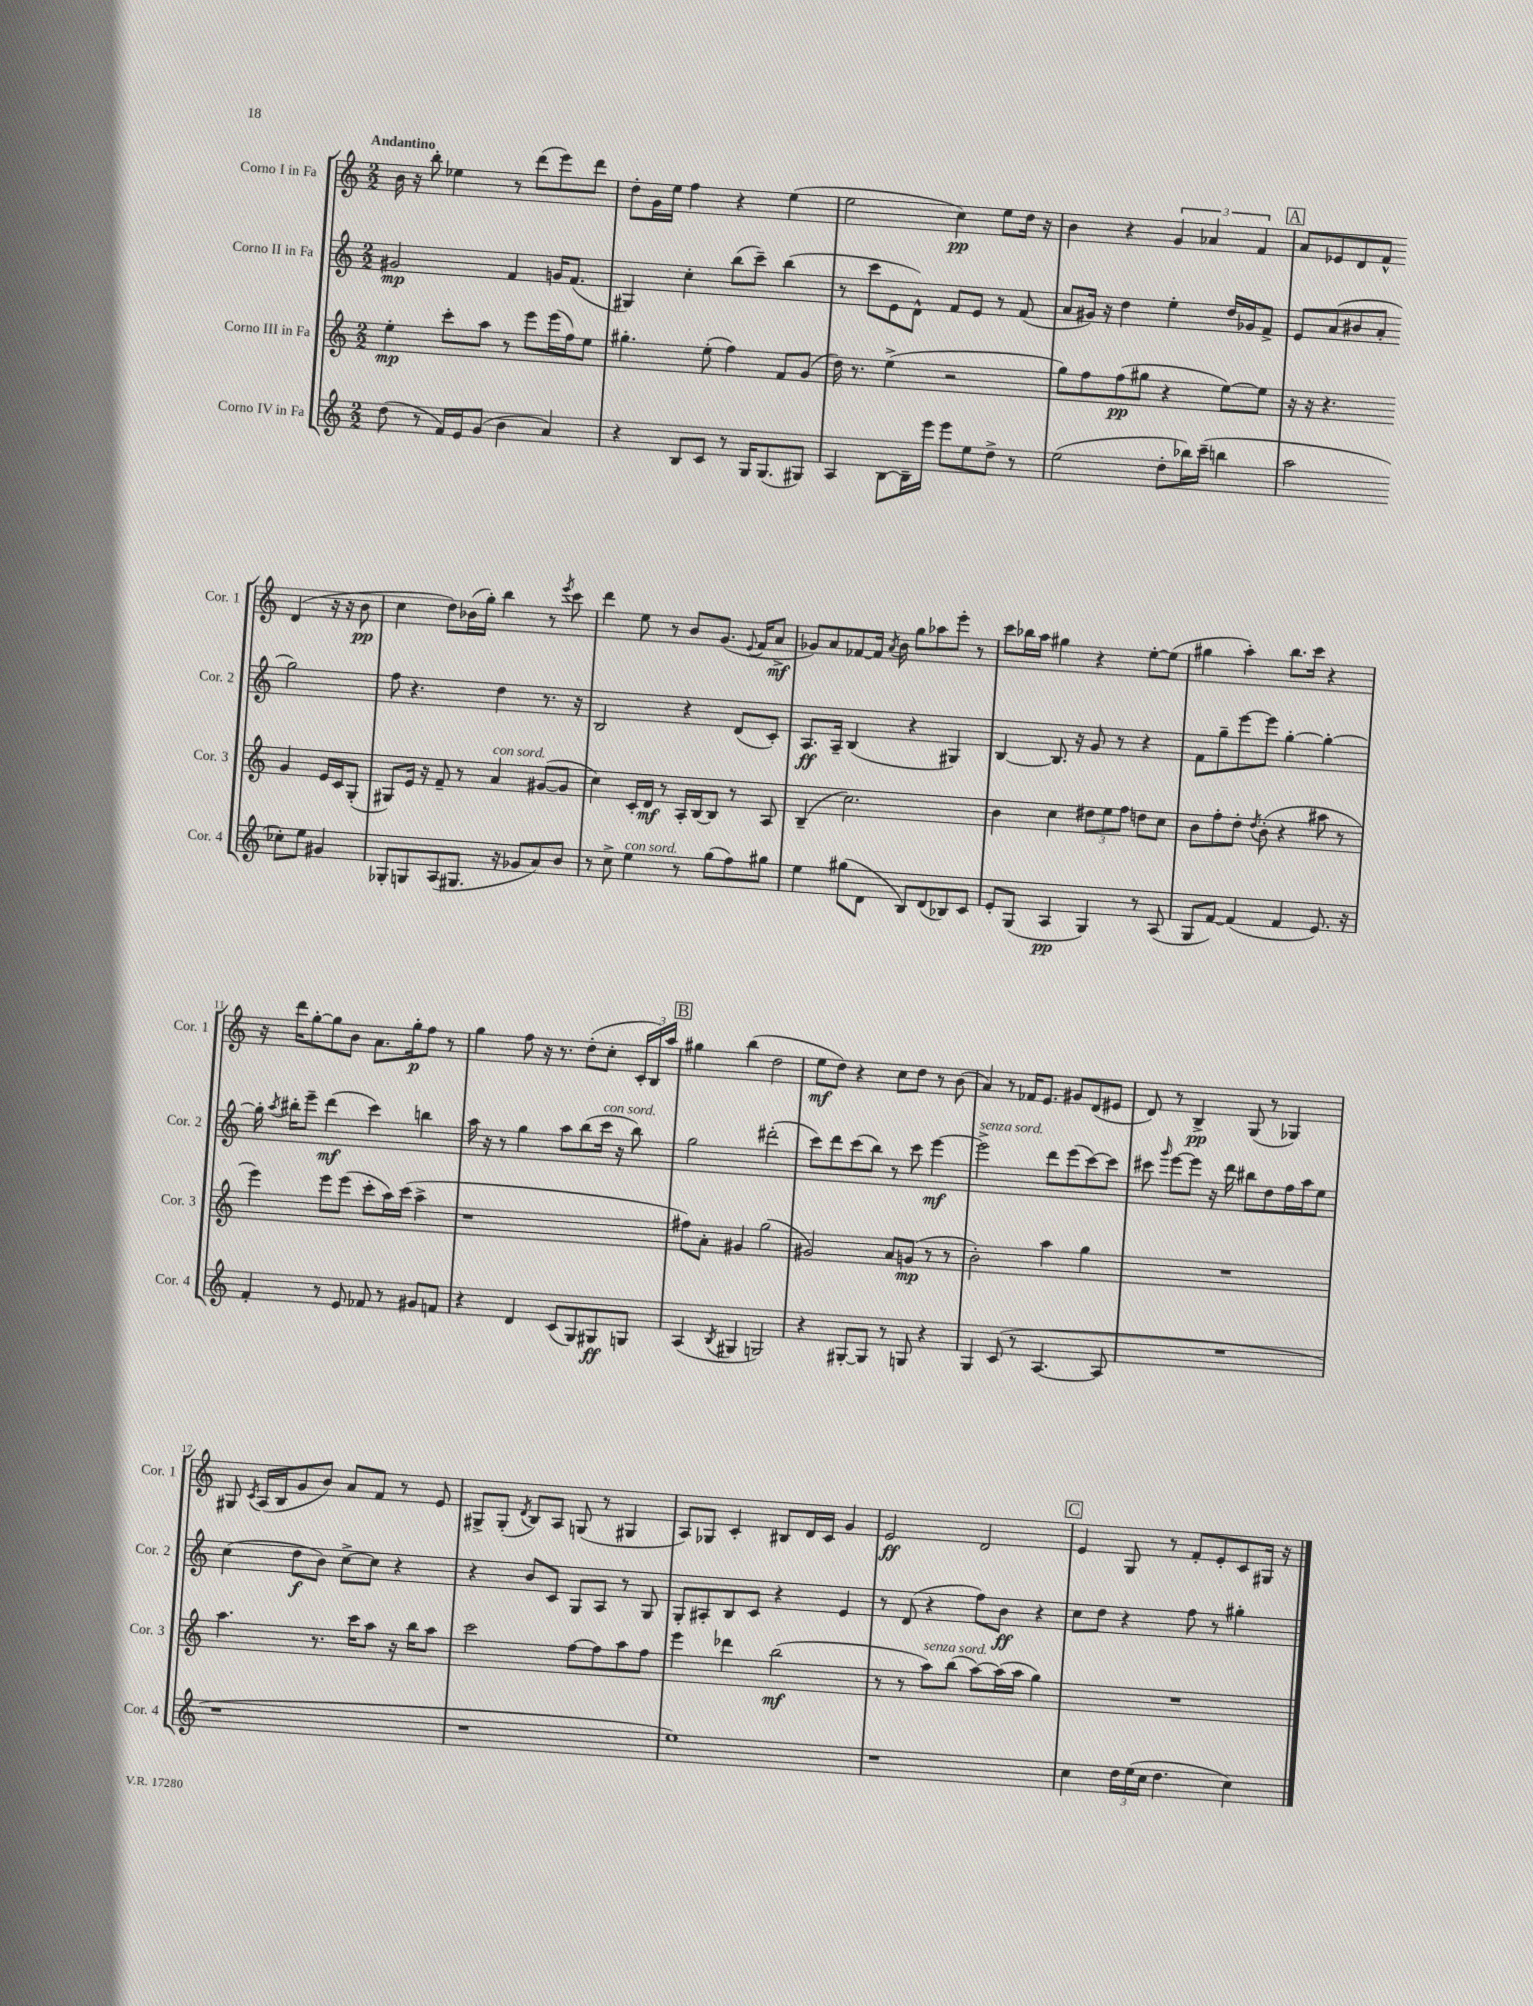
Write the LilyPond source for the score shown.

<<
\new StaffGroup <<
\new Staff = "s0" \with { instrumentName = "Corno I in Fa" shortInstrumentName = "Cor. 1" } {
    \clef treble \key c \major \numericTimeSignature \time 2/2 \tempo "Andantino"
    \autoBeamOff b'16 r16 b''8-. ees''4 r8 d'''8[( e'''8) d'''8] |
    d''8[-. g'16 e''16] f''4 r4 e''4( |
    e''2 c''4\pp) e''8[ d''16] r16 |
    b'4 r4 \tuplet 3/2 { g'4 aes'4 f'4 } |
    \mark \markup { \box "A" } a'8[ ees'8 d'8 f'8]-^ d'4( r16 r16 b'8\pp |
    c''4 d''8[) bes'16( g''16]-.) b''4 r8 \acciaccatura { e'''8 } c'''8 |
    d'''4 e''8 r8 b'8[ g'8.]( \appoggiatura { e'8 } f'16[ a'8]->\mf |
    ges'8[) a'8 fes'8~ fes'16] \acciaccatura { a'8 } b'16 g''8[ aes''8 e'''8]-. r8 |
    c'''8[ bes''16 a''16] gis''4 r4 e''8[~-. e''8]( |
    gis''4 a''4-.) b''8.[ c'''16] r4 |
    r16 d'''16[ g''8~-. g''8 b'8] a'8.[ g''16-.\p f''8] r8 |
    g''4 f''8 r16 r8. d''8[-.( c''8]-. \tuplet 3/2 { c'16[-. b16) a''16] } |
    \mark \markup { \box "B" } gis''4 b''4( d''2 |
    e''8[\mf d''8]) r4 c''8[ d''8] r8 b'8( |
    a'4) r8 fes'16[ e'8.] gis'8[ d'8( eis'8] |
    d'8) r8 b4->\pp g8( r8 ges4) |
    gis8 \acciaccatura { c'8 } a16[( b16 g'8 b'8]) a'8[ f'8] r8 e'8 |
    gis8[-> gis8]-.( \acciaccatura { d'8 } b8[) a8] g8( r8 gis4 |
    a8[) ges8] c'4-. bis8[ d'16 c'16] g'4 |
    e'2\ff d'2 |
    \mark \markup { \box "C" } e'4 g8 r8 f'8[-. e'8-. c'8 gis16] r16 \bar "|." |
}
\new Staff = "s1" \with { instrumentName = "Corno II in Fa" shortInstrumentName = "Cor. 2" } {
    \clef treble \key c \major \numericTimeSignature \time 2/2
    \autoBeamOff gis'2\mp f'4 g'16[ f'8.]( |
    gis4) c''4-. b''8[( c'''8]--) b''4( |
    r8 c'''8[ e'8 d'8]-^) f'8[ e'8] r8 f'8( |
    a'8[ gis'16]) r16 d''4 e''4-. d''16[ ges'16 f'8]-> |
    \mark \markup { \box "A" } e'8[ a'8( bis'8 a'8]-. g''2) |
    f''8 r4. d''4 r8. r16 |
    b2 r4 d'8[( c'8]-.) |
    a8.[\ff a16]-- b4( r4 gis4) |
    b4~ b8. r16 g'8 r8 r4 |
    f'8[ g''8-- e'''8~ e'''8] g''4~-. g''4~-. |
    g''16-. \acciaccatura { a''8 } bis''16[-. e'''8]-- d'''4\mf( c'''4) b''4 |
    a''16 r16 r8 g''4 a''8[ b''8( c'''16]^\markup { \italic "con sord." } r16 b''8) |
    \mark \markup { \box "B" } g''2 dis'''2-.( |
    c'''8[) d'''8 c'''8( b''8]) r8 c'''8 e'''4~\mf |
    e'''2->^\markup { \italic "senza sord." } d'''8[ e'''8( c'''8~) c'''8] |
    cis'''8 \grace { g'''16 } e'''8[~ e'''8] r16 d'''16 bis''8[ d''8 f''16 a''16 e''8] |
    c''4( d''8[\f b'8]) c''8[~-> c''8] r4 |
    r4 b'8[ c'8] g8[ a8] r8 g8 |
    g8[-. ais8-. b8 c'8] r4 e'4 |
    r8 d'8( r4 f''8[) b'8]\ff r4 |
    \mark \markup { \box "C" } c''8[ d''8] r4 f''8 r8 gis''4-. \bar "|." |
}
\new Staff = "s2" \with { instrumentName = "Corno III in Fa" shortInstrumentName = "Cor. 3" } {
    \clef treble \key c \major \numericTimeSignature \time 2/2
    \autoBeamOff e''4-.\mp c'''8[-. a''8] r8 e'''8[ e'''16( f''16) e''8] |
    gis''4.-. e''8-.( f''4) f'8[ g'8]( |
    d''16) r8. e''4->( r2 |
    g''8[) f''8 f''8\pp( gis''8] r4 e''8[~) e''8] |
    \mark \markup { \box "A" } r16 r16 r4. g'4 e'16[ c'16 g8]-.( |
    gis8[) e'16] r16 f'8-- r8 a'4^\markup { \italic "con sord." } gis'8[~( gis'8] |
    c''4) c'16[-. d'16]\mf r8 a16[-. b16~ b8] r8 a8 |
    b4--( c''2.) |
    b'4 c''4 \tuplet 3/2 { dis''8[ e''8 f''8] } d''8[ c''8] |
    b'8[ f''8-. d''8]-. \acciaccatura { d''8 } b'8-.( r4 ais''8 r8 |
    e'''4) e'''8[ e'''8]( c'''8[-. a''16) c'''16]( a''4-> |
    r1 |
    \mark \markup { \box "B" } fis''8[) a'8]-. gis'4 g''2( |
    gis'2) a'8[ g'8]\mp( r8 r8 |
    b'2-.) a''4 g''4 |
    R1 |
    a''4. r8. c'''16[ a''8] r16 b''16[ a''8] |
    c'''2 f''8[~ f''8 a''8 f''8] |
    e'''4 des'''4 b''2\mf( |
    r8 r8 a''8[^\markup { \italic "senza sord." }) b''8]( a''8[~) a''16( a''16] g''4) |
    \mark \markup { \box "C" } R1 \bar "|." |
}
\new Staff = "s3" \with { instrumentName = "Corno IV in Fa" shortInstrumentName = "Cor. 4" } {
    \clef treble \key c \major \numericTimeSignature \time 2/2
    \autoBeamOff d''8( r8 f'16[) e'16 g'8]( b'4 a'4) |
    r4 b8[ c'8] r8 g16[ g8.( gis8]) |
    a4 b8[~ b16-- e'''16] e'''8[ e''8 d''8]-> r8 |
    e''2( d''8[-. bes''16) c'''16]--( b''4 |
    \mark \markup { \box "A" } a''2 ces''8[-.) e''8] gis'4 |
    ges8[-. g8 a8( gis8.] r16 ges'8[ a'8) b'8] |
    r8 c''8-> e''4^\markup { \italic "con sord." } r8 g''8[( f''8) gis''8] |
    e''4 gis''8[( d'8] b8[) d'8( bes8) c'8] |
    e'8[-. g8]( a4\pp g4) r8 a8( |
    g8[ f'8]~) f'4( f'4 e'8.) r16 |
    f'4-. r8 e'8 fes'8 r8 gis'8[ f'8] |
    r4 d'4 c'8[( g8) gis8\ff g8] |
    \mark \markup { \box "B" } a4( \acciaccatura { b8 } gis4 g2) |
    r4 gis8[~-. gis8] r8 g8 r4 |
    g4 c'8( r8 a4.~ a8 |
    R1 |
    r1 |
    r1 |
    e''1) |
    r1 |
    \mark \markup { \box "C" } c''4 \tuplet 3/2 { d''16[ e''16( c''16] } d''4. c''4) \bar "|." |
}
>>
>>
